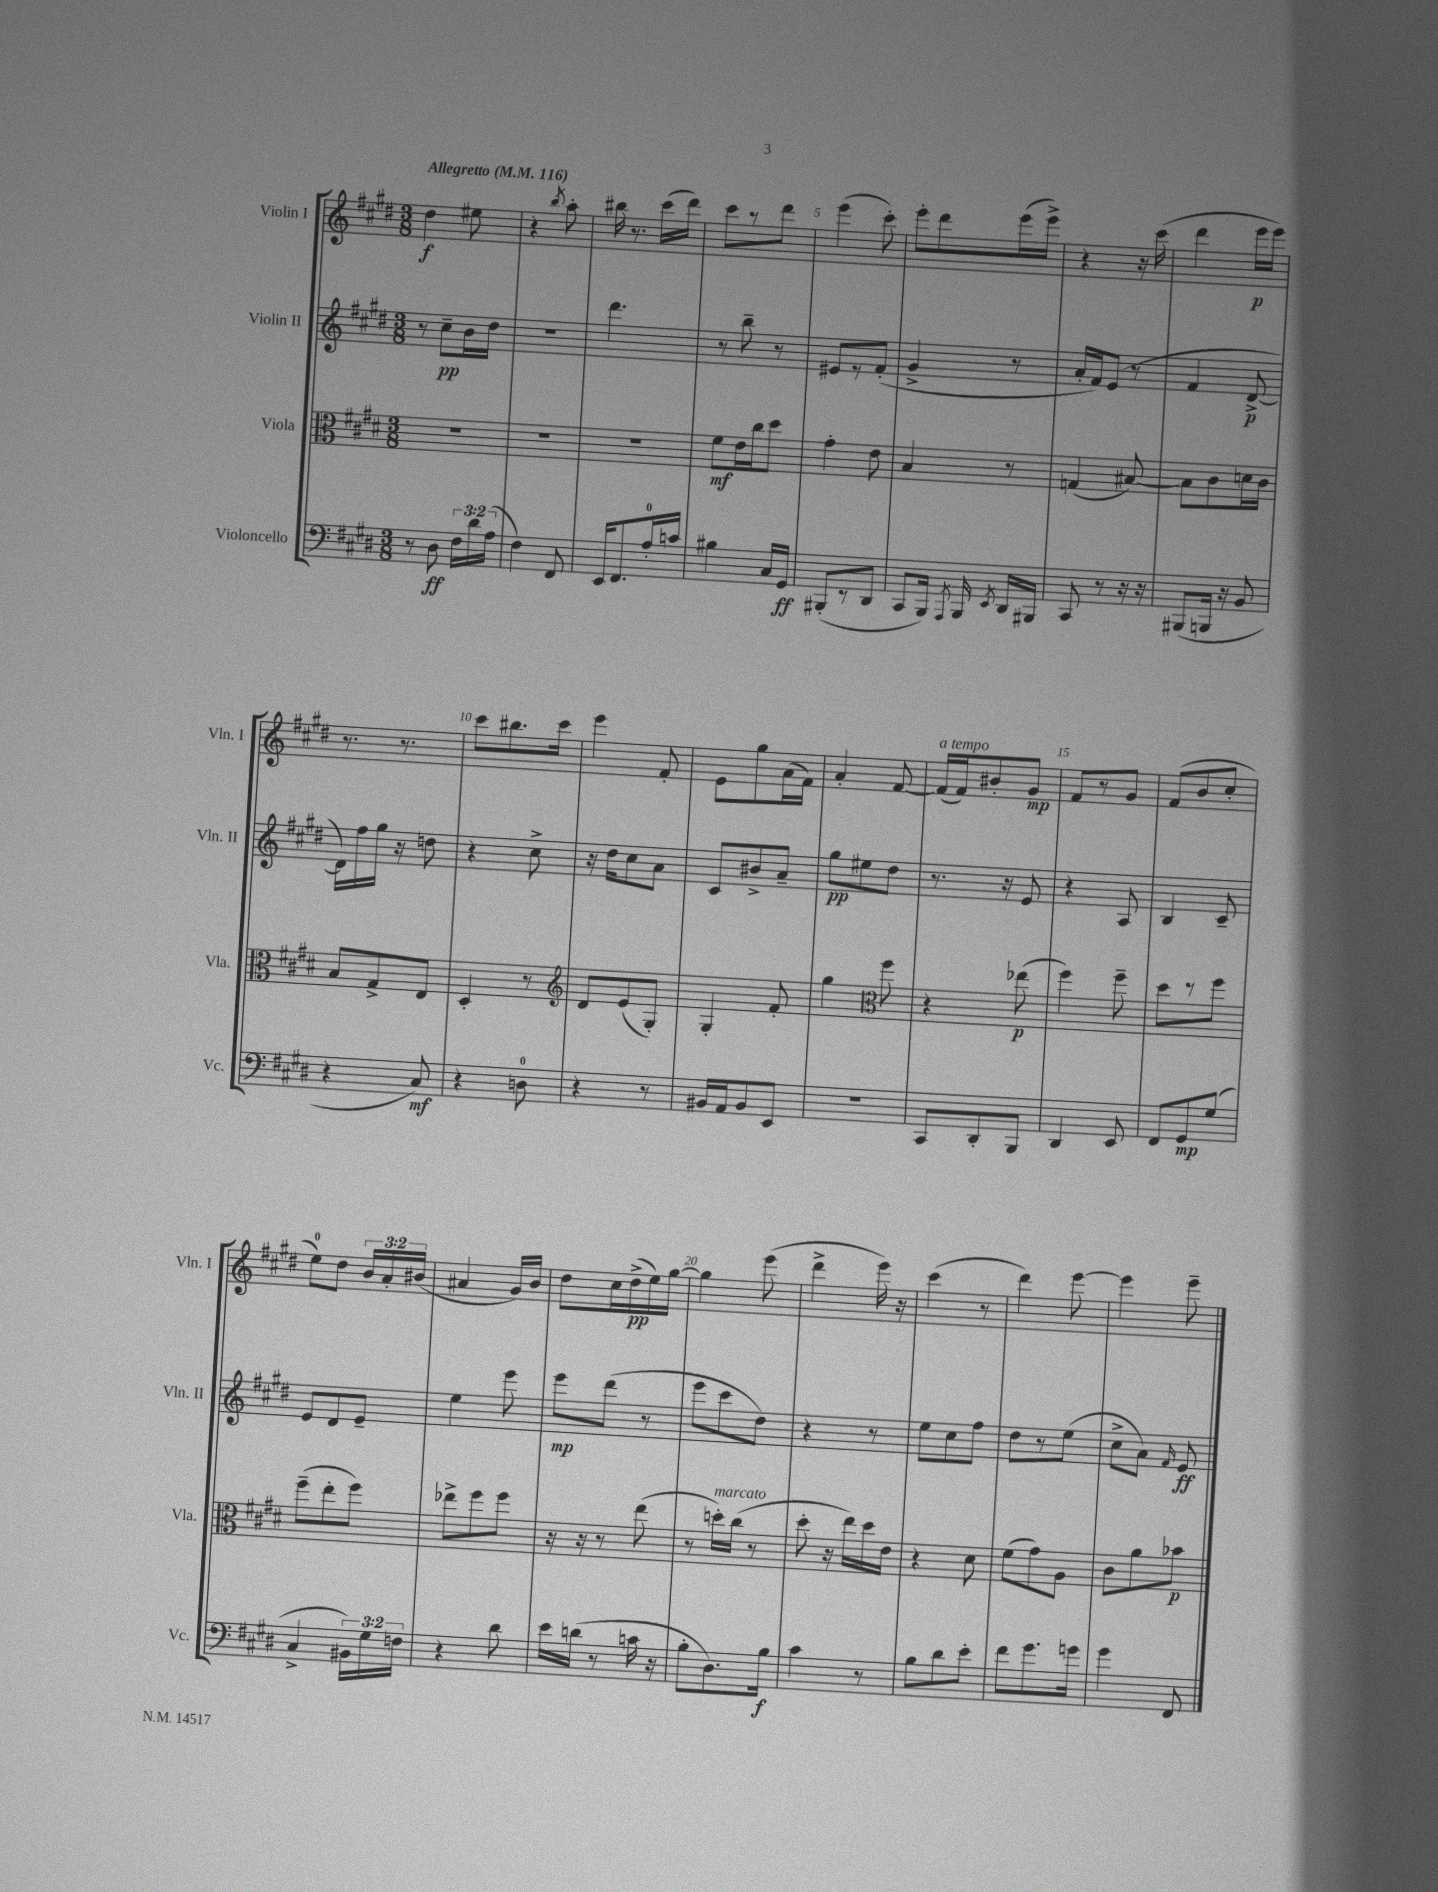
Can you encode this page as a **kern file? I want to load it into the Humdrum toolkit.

**kern	**kern	**kern	**kern
*staff4	*staff3	*staff2	*staff1
*clefF4	*clefC3	*clefG2	*clefG2
*k[f#c#g#d#]	*k[f#c#g#d#]	*k[f#c#g#d#]	*k[f#c#g#d#]
*M3/8	*M3/8	*M3/8	*M3/8
*MM116	*MM116	*MM116	*MM116
8r	4.r	8r	4dd#
8D#	.	8cc#~	.
24F#	.	16b	8ee#
24d#	.	.	.
.	.	16dd#	.
(24A	.	.	.
=	=	=	=
4F#)	4.r	4.r	4r
.	.	.	8qbb
8FF#	.	.	8aa'
=	=	=	=
16EE	4.r	4.ddd#	16bb#
8.FF#	.	.	8.r
16A'	.	.	(16ccc#
16c	.	.	16ddd#)
=	=	=	=
4B#	8f#	8r	8ccc#
.	16e	8bb~	8r
.	16cc#	.	.
16C#	8dd#	8r	8ddd#
16GG#	.	.	.
=	=	=	=
(8BBB#'	4g#'	8e#	(4eee
8r	.	8r	.
8DD#	8e	(8f#'	8ccc#')
=	=	=	=
8CC#	4B	4g#^	8eee'
16BBB)	.	.	8ddd#
8qAAA	.	.	.
16BBB	.	.	.
8qEE	.	.	.
16DD#	8r	8r	(16eee
16BBB#	.	.	16eee^)
=	=	=	=
8CC#	(4G	16a'	4r
.	.	16f#)	.
8r	.	(8e	.
16r	[8B#)	8r	16r
16r	.	.	(16ccc#
=	=	=	=
(8BBB#	8B#]	4f#	4ddd#
16BBB	8c#	.	.
16r	.	.	.
8BB	16d	[8d#^	16eee
.	16c#	.	16eee)
=	=	=	=
4r	8B	16d#])	8.r
.	.	16ff#	.
.	8G#^	16gg#	.
.	.	16r	8.r
8C#)	8E	8dd	.
=	=	=	=
4r	4D#'	4r	8ccc#
.	.	.	8.bb#
8D	8r	8cc#^	.
.	.	.	16ccc#
=	=	=	=
*	*clefG2	*	*
4r	8d#	16r	4eee
.	.	16dd#	.
.	(8e	8cc#	.
8r	8G#')	8a	8f#'
=	=	=	=
16BB#	4G#'	8c#	8e
16AA	.	.	.
8BB#	.	8b#^	8gg#
8EE	8f#'	8a~	(16a
.	.	.	16f#)
=	=	=	=
4.r	4gg#	8gg#	4a'
.	.	8ee#	.
*	*clefC3	*	*
.	8ff#	8dd#	[8f#
=	=	=	=
8CC#	4r	8.r	(16f#]
.	.	.	16f#)
8DD#'	.	.	8b#'
.	.	16r	.
8BBB	(8ee-	8e	8g#
=	=	=	=
4DD#	4ff#)	4r	8f#
.	.	.	8r
8EE	8ff#~	8A	8g#
=	=	=	=
8FF#	8dd#	4B	(8f#
8GG#	8r	.	8b
(8G#	8ff#	8c#~	8cc#'
=	=	=	=
4C#^	(8ff#~	8e	8ee)
.	8ee'	8d#	8dd#
24BB#)	8ff#)	8e~	24b
24G#	.	.	24a'
24F	.	.	(24b#
=	=	=	=
4r	8ee-^	4ee	4a#
.	8ff#	.	.
8d#	8ff#	8eee	16g#)
.	.	.	16b
=	=	=	=
16e	16r	8eee	8dd#
(16d	16r	.	.
8r	8r	(8ddd#	16cc#
.	.	.	(16dd#^
16c	(8ee	8r	16ee)
16r	.	.	[16gg#
=	=	=	=
8B'	8r	8eee	4gg#]
8.D#)	16dd')	8ccc#	.
.	(16cc#	.	.
.	8r	8dd#)	(8eee
16B	.	.	.
=	=	=	=
4c#	8dd#'	4r	4ddd#^
.	16r	.	.
.	16ee)	.	.
8r	16dd#	8r	16eee)
.	16e	.	16r
=	=	=	=
8B	4r	8ee	(4ccc#
8d#	.	8cc#	.
8e'	8d#	8ff#	8r
=	=	=	=
8f#	(8f#	8dd#	4ddd#)
8.g#	8g#)	8r	.
.	8A	(8ee	[8eee
16g	.	.	.
=	=	=	=
4g#	8c#	8cc#^	4eee]
.	8a	8a)	.
.	.	16qqf#	.
8FF#	8b-	8e	8eee~
==	==	==	==
*-	*-	*-	*-
